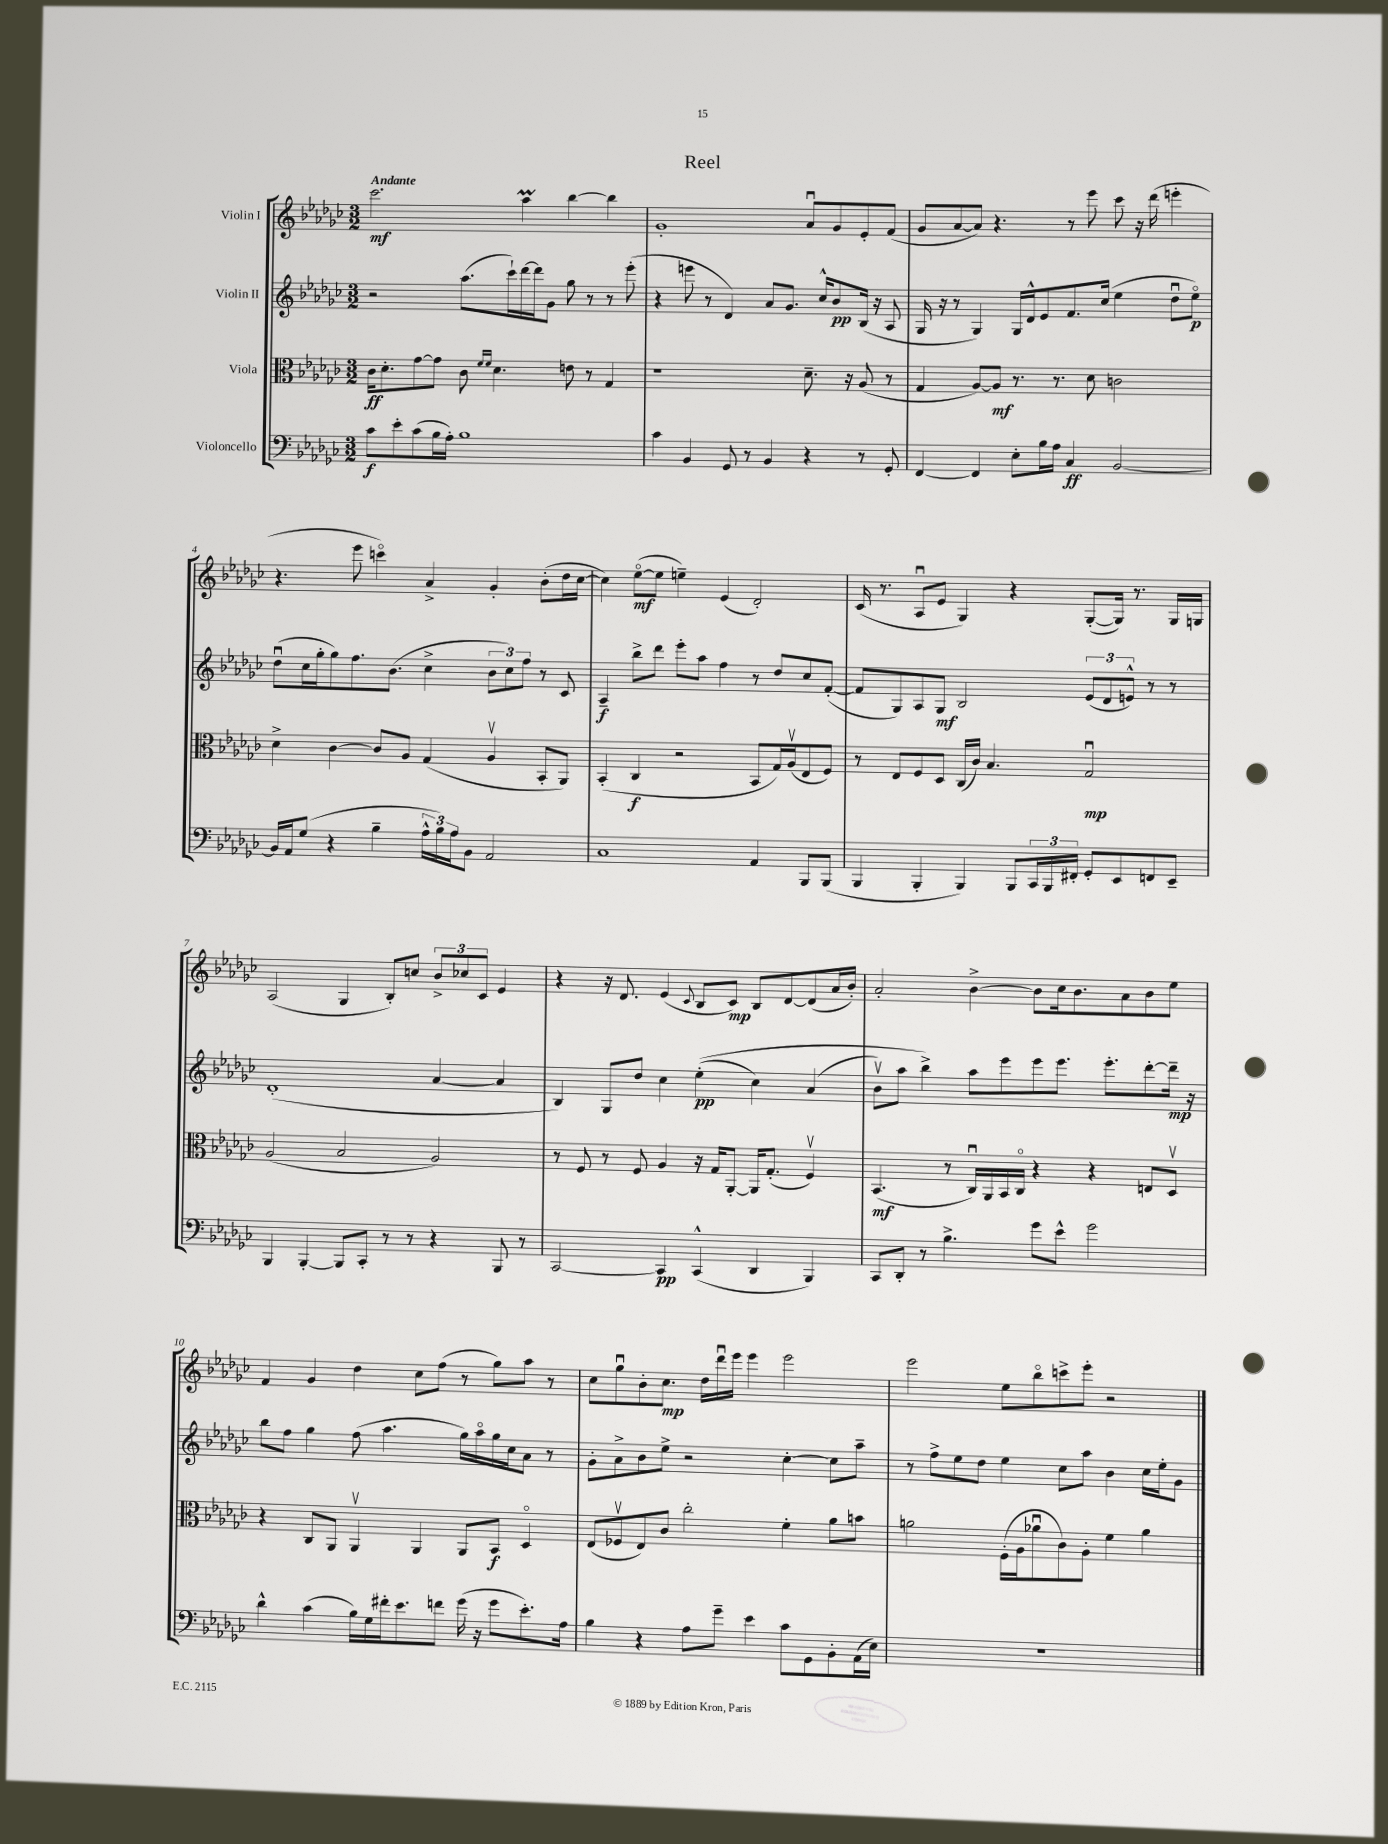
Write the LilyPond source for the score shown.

\header { title = "Reel" }
<<
\new StaffGroup <<
\new Staff = "s0" \with { instrumentName = "Violin I" } {
    \clef treble \key ges \major \numericTimeSignature \time 3/2 \tempo "Andante"
    ces'''2.\mf aes''4\prall bes''4~ bes''4 |
    ges'1-. aes'8\downbow ges'8 ees'8-. f'8( |
    ges'8 aes'8~ aes'8) r4. r8 ees'''8 ces'''8 r16 des'''16( e'''4-. |
    r4. ees'''8 c'''4\flageolet) aes'4-> ges'4-. bes'8-.( des''16 ces''16~ |
    ces''4) ees''8~\flageolet\mf( ees''8 e''4--) ees'4( des'2-.) |
    ces'16( r8. aes8\downbow ees'8 ges4) r4 ges8~-.( ges16) r8. ges16 g16 |
    aes2( ges4 bes8-.) c''8 \tuplet 3/2 { bes'8-> ces''8 ces'8 } ees'4 |
    r4 r16 des'8. ees'4( \appoggiatura { ces'8 } bes8 ces'8\mp) bes8 des'8~ des'8( aes'16 bes'16-.) |
    aes'2-. bes'4~-> bes'8 ces''16 bes'8. aes'8 bes'8 ees''8 |
    f'4 ges'4 des''4 ces''8 f''8( r8 ges''8) aes''8 r8 |
    ces''8 ges''8\downbow bes'8-. ces''8.\mp des''16 des'''16\downbow ees'''16 ees'''4 ees'''2 |
    ees'''2 ees''8 bes''8\flageolet c'''8-> ees'''8-. r2 \bar "|." |
}
\new Staff = "s1" \with { instrumentName = "Violin II" } {
    \clef treble \key ges \major \numericTimeSignature \time 3/2
    r2 aes''8.( ces'''16-!) des'''16~ des'''16 ges'8 ges''8 r8 r8 ees'''8-.( |
    r4 e'''8 r8 des'4) aes'8 ges'8. ces''16-^ bes'8\pp bes16( r16 aes8 |
    ges16 r16 r8 ges4) ges16 des'16-^ ees'8 f'8. ces''16( ees''4 des''8\downbow ees''8\flageolet\p) |
    des''8\downbow( ces''16 ges''16-. ges''8) f''8. bes'8.( ces''4-> \tuplet 3/2 { bes'8 ces''8) f''8 } r8 ces'8 |
    aes4--\f bes''8-> des'''8 ees'''8-. aes''8 f''4 r8 des''8 ces''8 f'8~-.( |
    f'8 ges8) aes8 ges8\mf bes2 \tuplet 3/2 { ees'8( des'8 e'8-^) } r8 r8 |
    des'1-.( aes'4~ aes'4 |
    bes4) ges8 des''8 ces''4 ees''4-.\pp(\( ces''4) aes'4( |
    bes'8\upbow) aes''8 bes''4->\) aes''8 ees'''8 ees'''8 ees'''8. ees'''8.-. des'''8~-. des'''16--\mp r16 |
    bes''8 f''8 ges''4 f''8( aes''4. ges''16) aes''16\flageolet ges''16 ces''16 aes'8 r8 |
    ges'8-. aes'8-> bes'8 ees''8-> r2 ces''4~-. ces''8 aes''8-- |
    r8 f''8-> ees''8 des''8 ees''4 ces''8 aes''8 bes'4 ces''16 ees''16-. ges'8 \bar "|." |
}
\new Staff = "s2" \with { instrumentName = "Viola" } {
    \clef alto \key ges \major \numericTimeSignature \time 3/2
    ces'16\ff des'8.-. ges'8~ ges'8 ces'8 \grace { f'16 f'16 } des'4. e'8 r8 ges4 |
    r1 des'8.-- r16 aes8( r8 |
    ges4 aes8~) aes8\mf r8. r8. des'8 c'2 |
    des'4-> ces'4~ ces'8 aes8 ges4( aes4\upbow bes,8-. aes,8) |
    bes,4-.( ces4\f r2 bes,8 ges16) aes16\upbow( ees8 f8) |
    r8 ees8 f8 des8 ces16( ces'16) bes4. ges2\downbow\mp |
    aes2( bes2 aes2) |
    r8 f8 r8 f8 aes4 r16 ges16 aes,8~-. aes,16 ges8.-.( f4\upbow) |
    bes,4.\mf( r8 ces16\downbow) aes,16 bes,16 ces16\flageolet r4 r4 e8 des8\upbow |
    r4 ces8 aes,8 aes,4\upbow aes,4 aes,8 bes,8\f des4\flageolet |
    ees8( fes8\upbow ees8) ces'8 ces''2-. f'4-. aes'8 b'8 |
    a'2 f16-.( aes16 aes'8\downbow ces'8) aes8-. f'4 aes'4 \bar "|." |
}
\new Staff = "s3" \with { instrumentName = "Violoncello" } {
    \clef bass \key ges \major \numericTimeSignature \time 3/2
    ces'8\f ees'8-. ces'8( bes16 aes16-.) bes1 |
    ces'4 bes,4 ges,8 r8 bes,4 r4 r8 ges,8-. |
    f,4~ f,4 ees8-. bes16 aes16 ces4\ff bes,2~ |
    bes,16 aes,16 ges8( r4 bes4-- \tuplet 3/2 { aes16-^ bes16) aes16 } bes,8 aes,2 |
    ces1 aes,4 bes,,8 bes,,8( |
    bes,,4 bes,,4-. bes,,4) bes,,8 \tuplet 3/2 { ces,16 bes,,16 fis,16-. } ges,8-. ees,8 f,8 ees,8-- |
    bes,,4 bes,,4~-. bes,,8 ces,8-. r8 r8 r4 bes,,8 r8 |
    ces,2~ ces,4\pp ces,4-^( des,4 bes,,4) |
    ces,8 des,8-. r8 bes4.-> ges'8 ees'8-^ ges'2 |
    des'4-^ ces'4( bes16) ges16 fis'16-. ees'8. f'8 ges'16( r16 ges'8 ees'8.-.) aes16 |
    bes4 r4 aes8 ges'8-- ees'4 ces'8 ges,8 bes,8-. aes,16( ees16) |
    R1. \bar "|." |
}
>>
>>
